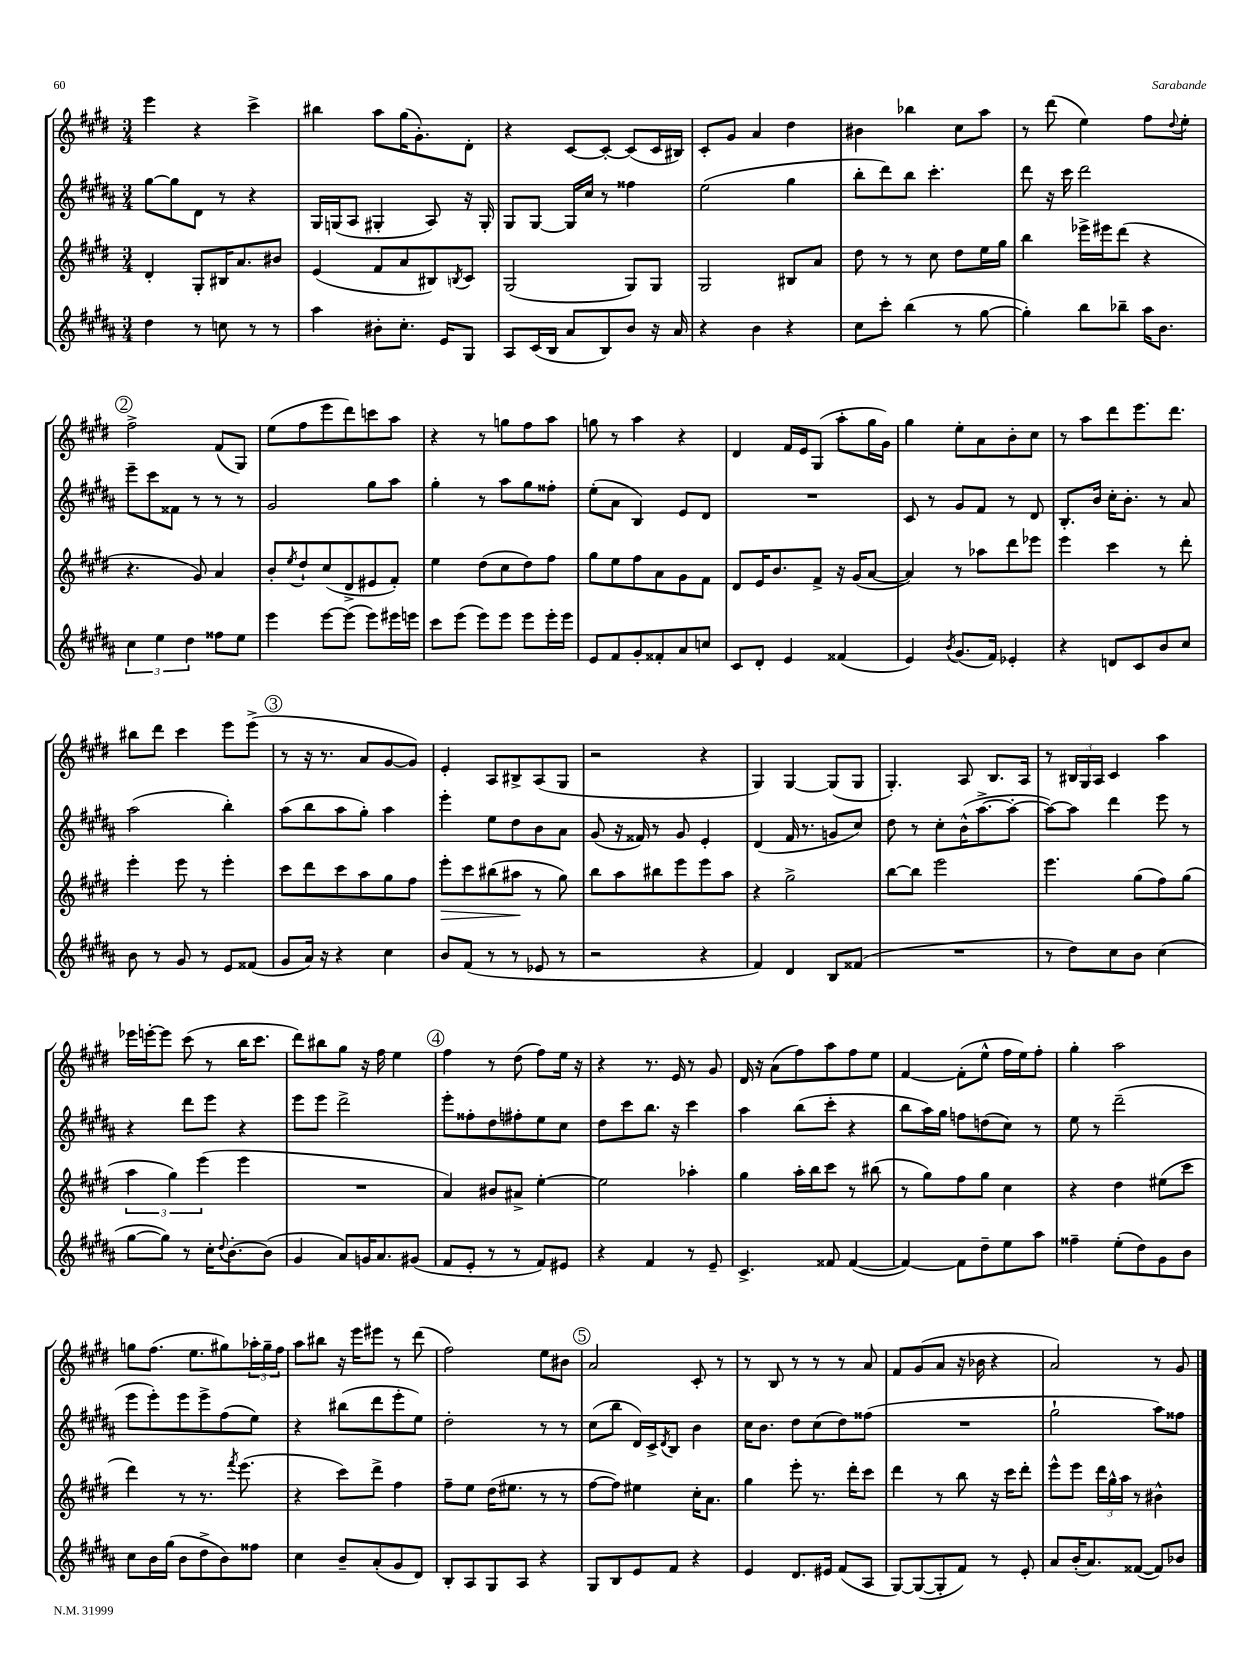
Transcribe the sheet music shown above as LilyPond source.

<<
\new StaffGroup <<
\new Staff = "s0" {
    \clef treble \key e \major \numericTimeSignature \time 3/4
    e'''4 r4 cis'''4-> |
    bis''4 a''8 gis''16( gis'8.-.) dis'8-. |
    r4 cis'8~ cis'8~-. cis'8( cis'16 bis16) |
    cis'8-. gis'8 a'4 dis''4 |
    bis'4 bes''4 cis''8 a''8 |
    r8 dis'''8( e''4) fis''8 \appoggiatura { dis''8 } e''8-. |
    \mark \markup { \circle "2" } fis''2-> fis'8( gis8) |
    e''8( fis''8 e'''8 dis'''8) c'''8 a''8 |
    r4 r8 g''8 fis''8 a''8 |
    g''8 r8 a''4 r4 |
    dis'4 fis'16 e'16 gis8( a''8-. gis''16 gis'16) |
    gis''4 e''8-. a'8 b'8-. cis''8 |
    r8 a''8 dis'''8 e'''8. dis'''8. |
    bis''8 dis'''8 cis'''4 e'''8 e'''8->( |
    \mark \markup { \circle "3" } r8 r16 r8. a'8 gis'8~ gis'8) |
    e'4-. a8 bis8-> a8( gis8 |
    r2 r4 |
    gis4) gis4~ gis8( gis8 |
    gis4.-.) a8 b8. a16 |
    r8 \tuplet 3/2 { bis16 gis16 a16 } cis'4 a''4 |
    ees'''16 e'''16~-. e'''8 cis'''8( r8 b''16 cis'''8. |
    dis'''8) bis''8 gis''8 r16 fis''16 e''4 |
    \mark \markup { \circle "4" } fis''4 r8 dis''8( fis''8) e''16 r16 |
    r4 r8. e'16 r8 gis'8 |
    dis'16 r16 a'8( fis''8) a''8 fis''8 e''8 |
    fis'4~ fis'8-.( e''8-^ fis''16 e''16) fis''8-. |
    gis''4-. a''2 |
    g''8 fis''8.( e''8. gis''8) \tuplet 3/2 { aes''16-. gis''16-- fis''16 } |
    a''8 bis''8 r16 e'''16 eis'''8 r8 dis'''8( |
    fis''2) e''8 bis'8 |
    \mark \markup { \circle "5" } a'2 cis'8-. r8 |
    r8 b8 r8 r8 r8 a'8 |
    fis'8 gis'8( a'8 r16 bes'16 r4 |
    a'2) r8 gis'8 \bar "|." |
}
\new Staff = "s1" {
    \clef treble \key b \major \numericTimeSignature \time 3/4
    gis''8~ gis''8 dis'8 r8 r4 |
    gis16 g16( ais8 gis4-. ais8) r16 gis16-. |
    gis8 gis8~ gis16 cis''16 r8 fisis''4 |
    e''2( gis''4 |
    b''8-. dis'''8) b''8 cis'''4.-. |
    dis'''8 r16 cis'''16 dis'''2 |
    \mark \markup { \circle "2" } e'''8-- cis'''8 fisis'8 r8 r8 r8 |
    gis'2 gis''8 ais''8 |
    gis''4-. r8 ais''8 gis''8 fisis''8-. |
    e''8-.( ais'8 b4) e'8 dis'8 |
    R2. |
    cis'8 r8 gis'8 fis'8 r8 dis'8 |
    b8.-. b'16 cis''16-. b'8.-. r8 ais'8 |
    ais''2( b''4-.) |
    \mark \markup { \circle "3" } ais''8( b''8 ais''8 gis''8-.) ais''4 |
    e'''4-. e''8 dis''8 b'8 ais'8 |
    gis'8( r16 fisis'16) r8 gis'8 e'4-. |
    dis'4( fis'16 r8. g'8 cis''8) |
    dis''8 r8 cis''8-. b'16-^( ais''8.~-> ais''8~-. |
    ais''8~) ais''8 dis'''4 e'''8 r8 |
    r4 dis'''8 e'''8 r4 |
    e'''8 e'''8 dis'''2-> |
    \mark \markup { \circle "4" } e'''8-. fisis''8-. dis''8 fis''8-. e''8 cis''8 |
    dis''8 cis'''8 b''8. r16 cis'''4 |
    ais''4 b''8( cis'''8-. r4 |
    b''8 ais''16) gis''16 f''8 d''8( cis''8) r8 |
    e''8 r8 dis'''2--( |
    e'''8 e'''8-.) e'''8 e'''8-> fis''8( e''8) |
    r4 bis''8( dis'''8 e'''8-. e''8) |
    dis''2-. r8 r8 |
    \mark \markup { \circle "5" } cis''8( b''8 dis'16) cis'16-> \acciaccatura { dis'8 } b8 b'4 |
    cis''16 b'8. dis''8 cis''8( dis''8) fisis''8( |
    R2. |
    gis''2-! ais''8) fisis''8 \bar "|." |
}
\new Staff = "s2" {
    \clef treble \key e \major \numericTimeSignature \time 3/4
    dis'4-. gis8-. bis16 a'8. bis'8 |
    e'4( fis'8 a'8 bis8) \acciaccatura { b8 } cis'8 |
    gis2( gis8) gis8 |
    gis2 bis8 a'8 |
    dis''8 r8 r8 cis''8 dis''8 e''16 gis''16 |
    b''4 ees'''16-> eis'''16 dis'''8( r4 |
    \mark \markup { \circle "2" } r4. gis'8) a'4 |
    b'8-. \acciaccatura { e''8 } dis''8-! cis''8( dis'8-> eis'8 fis'8-.) |
    e''4 dis''8( cis''8 dis''8) fis''8 |
    gis''8 e''8 fis''8 a'8 gis'8 fis'8 |
    dis'8 e'16 b'8. fis'8-> r16 gis'16( a'8~ |
    a'4) r8 aes''8 dis'''8 ees'''8 |
    e'''4 cis'''4 r8 dis'''8-. |
    e'''4-. e'''8 r8 e'''4-. |
    \mark \markup { \circle "3" } cis'''8 dis'''8 cis'''8 a''8 gis''8 fis''8 |
    e'''8-.\> cis'''8 bis''8( ais''8\! r8 gis''8) |
    b''8 a''8 bis''8 e'''8 e'''8 a''8 |
    r4 gis''2-> |
    b''8~ b''8 e'''2 |
    e'''4. gis''8( fis''8) gis''8( |
    \tuplet 3/2 { a''4 gis''4) e'''4( } e'''4 |
    R2. |
    \mark \markup { \circle "4" } a'4) bis'8 ais'8-> e''4~-. |
    e''2 aes''4-. |
    gis''4 a''16-. b''16 cis'''8 r8 bis''8( |
    r8 gis''8) fis''8 gis''8 cis''4 |
    r4 dis''4 eis''8( cis'''8 |
    dis'''4) r8 r8. \acciaccatura { fis'''8 } e'''8.( |
    r4 cis'''8) dis'''8-> fis''4 |
    fis''8-- e''8 dis''16( eis''8. r8 r8 |
    \mark \markup { \circle "5" } fis''8~ fis''8) eis''4 cis''16-. a'8. |
    gis''4 e'''8-. r8. dis'''16-. cis'''8 |
    dis'''4 r8 b''8 r16 cis'''16 dis'''8-. |
    e'''8-^ e'''8 \tuplet 3/2 { dis'''16 gis''16-^ a''16 } r8 bis'4-^ \bar "|." |
}
\new Staff = "s3" {
    \clef treble \key b \major \numericTimeSignature \time 3/4
    dis''4 r8 c''8 r8 r8 |
    ais''4 bis'8-. cis''8.-. e'16 gis8 |
    ais8 cis'16( b16 ais'8 b8) b'8 r16 ais'16 |
    r4 b'4 r4 |
    cis''8 cis'''8-. b''4( r8 gis''8~ |
    gis''4-.) b''8 bes''8-- ais''16 b'8. |
    \mark \markup { \circle "2" } \tuplet 3/2 { cis''4 e''4 dis''4 } fisis''8 e''8 |
    e'''4 e'''8~ e'''8( e'''8) eis'''16 e'''16 |
    cis'''8 e'''8( e'''8) e'''8 e'''8 e'''16-. e'''16 |
    e'8 fis'8 gis'8-. fisis'8-. ais'8 c''8 |
    cis'8 dis'8-. e'4 fisis'4( |
    e'4) \acciaccatura { b'8 } gis'8.( fis'16) ees'4-. |
    r4 d'8 cis'8 b'8 cis''8 |
    b'8 r8 gis'8 r8 e'8 fisis'8( |
    \mark \markup { \circle "3" } gis'8 ais'16) r16 r4 cis''4 |
    b'8 fis'8( r8 r8 ees'8 r8 |
    r2 r4 |
    fis'4) dis'4 b8 fisis'8( |
    R2. |
    r8 dis''8) cis''8 b'8 cis''4( |
    gis''8~ gis''8) r8 cis''16-. \appoggiatura { dis''8 } b'8.~-. b'8( |
    gis'4 ais'8) g'16 ais'8. gis'8( |
    \mark \markup { \circle "4" } fis'8 e'8-. r8 r8 fis'8) eis'8 |
    r4 fis'4 r8 e'8-- |
    cis'4.-> fisis'8 fisis'4~( |
    fisis'4~) fisis'8 dis''8-- e''8 ais''8 |
    fisis''4-- e''8-.( dis''8) gis'8 b'8 |
    cis''8 b'16 gis''16( b'8 dis''8-> b'8) fisis''8 |
    cis''4 b'8-- ais'8-.( gis'8 dis'8) |
    b8-. ais8 gis8 ais8 r4 |
    \mark \markup { \circle "5" } gis8 b8 e'8 fis'8 r4 |
    e'4 dis'8. eis'16 fis'8( ais8 |
    gis8~) gis8~( gis8-. fis'8) r8 e'8-. |
    ais'8 b'16-.( ais'8.) fisis'8~( fisis'8) bes'8 \bar "|." |
}
>>
>>
\layout { \context { \Score \remove "Bar_number_engraver" } }
